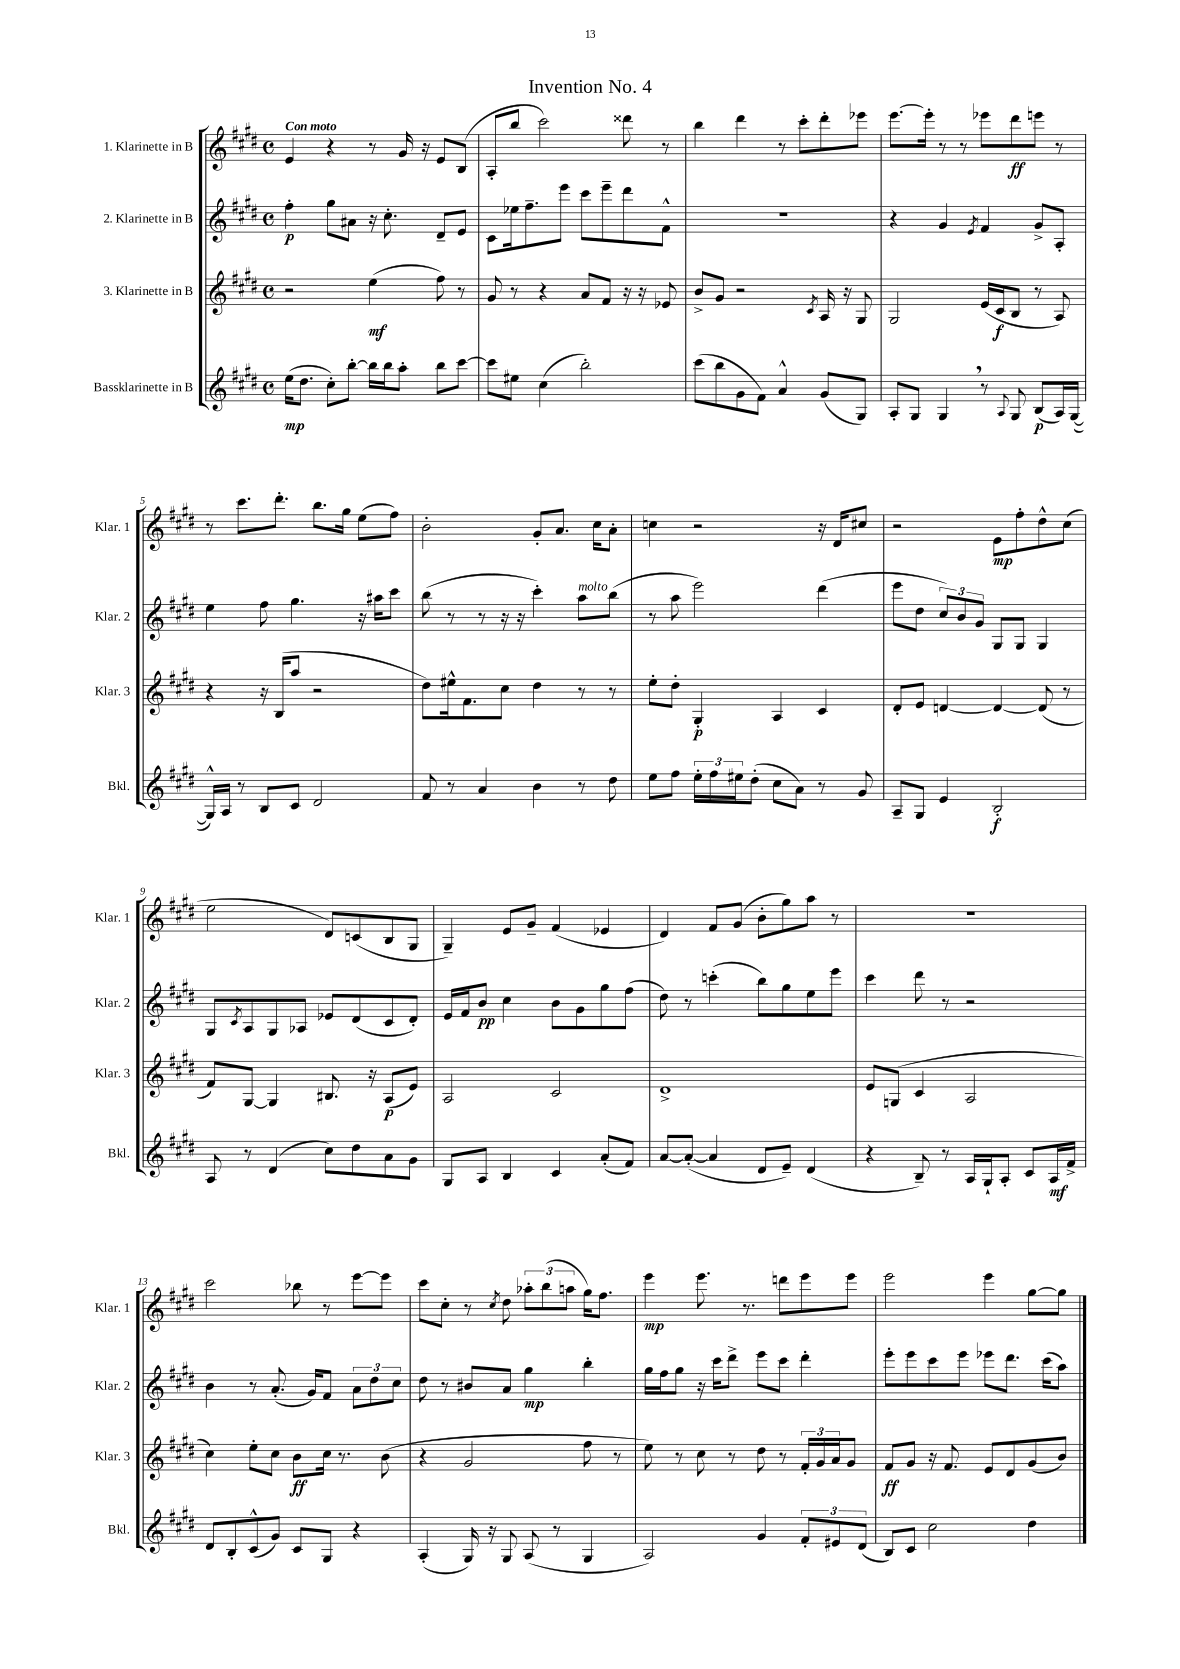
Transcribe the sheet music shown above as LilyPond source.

\header { title = "Invention No. 4" }
<<
\new StaffGroup <<
\new Staff = "s0" \with { instrumentName = "1. Klarinette in B" shortInstrumentName = "Klar. 1" } {
    \clef treble \key e \major \defaultTimeSignature \time 4/4 \tempo "Con moto"
    e'4 r4 r8 gis'16 r16 e'8 b8( |
    a8-. b''8 cis'''2) disis'''8 r8 |
    b''4 dis'''4 r8 cis'''8-. dis'''8-. ees'''8 |
    e'''8.~ e'''16-. r8 r8 ees'''8 dis'''8\ff e'''8 r8 |
    r8 cis'''8. dis'''8.-. b''8. gis''16 e''8( fis''8) |
    b'2-. gis'8-. a'8. cis''16 a'8-. |
    c''4 r2 r16 dis'16 cis''8 |
    r2 e'8\mp fis''8-. dis''8-^ cis''8( |
    e''2 dis'8) c'8( b8 gis8 |
    gis4--) e'8 gis'8-- fis'4( ees'4 |
    dis'4) fis'8 gis'8( b'8-. gis''8) a''8 r8 |
    R1 |
    cis'''2 bes''8 r8 e'''8~ e'''8 |
    cis'''8 cis''8-. r8 \acciaccatura { cis''8 } dis''8 \tuplet 3/2 { aes''8-. b''8( a''8 } gis''16) fis''8. |
    e'''4\mp e'''8. r8. d'''8 e'''8 e'''8 |
    e'''2 e'''4 gis''8~ gis''8 \bar "|." |
}
\new Staff = "s1" \with { instrumentName = "2. Klarinette in B" shortInstrumentName = "Klar. 2" } {
    \clef treble \key e \major \defaultTimeSignature \time 4/4
    fis''4-.\p gis''8 ais'8 r16 cis''8.-. dis'8-- e'8 |
    cis'8 ees''16 fis''8.-- e'''8 cis'''8 e'''8-- dis'''8 fis'8-^ |
    R1 |
    r4 gis'4 \acciaccatura { e'8 } fis'4 gis'8-> a8-. |
    e''4 fis''8 gis''4. r16 ais''16 cis'''8 |
    b''8( r8 r8 r16 r16 cis'''4-.) a''8^\markup { \italic "molto" } b''8( |
    r8 a''8 e'''2) dis'''4( |
    e'''8 dis''8 \tuplet 3/2 { cis''8) b'8 gis'8 } gis8 gis8 gis4 |
    gis8 \acciaccatura { cis'8 } a8 gis8 aes8 ees'8 dis'8( cis'8 dis'8-.) |
    e'16 fis'16 b'8\pp cis''4 b'8 gis'8 gis''8 fis''8( |
    dis''8) r8 c'''4-.( b''8) gis''8 e''8 e'''8 |
    cis'''4 dis'''8 r8 r2 |
    b'4 r8 a'8.-.( gis'16) fis'8 \tuplet 3/2 { a'8 dis''8 cis''8 } |
    dis''8 r8 bis'8 a'8 gis''4\mp b''4-. |
    gis''16 fis''16 gis''8 r16 cis'''16 dis'''8-> e'''8 cis'''8 dis'''4-. |
    e'''8-. e'''8 cis'''8 e'''8 ees'''8 dis'''8. cis'''16( a''8) \bar "|." |
}
\new Staff = "s2" \with { instrumentName = "3. Klarinette in B" shortInstrumentName = "Klar. 3" } {
    \clef treble \key e \major \defaultTimeSignature \time 4/4
    r2 e''4\mf( fis''8) r8 |
    gis'8 r8 r4 a'8 fis'8 r16 r16 ees'8 |
    b'8-> gis'8 r2 \acciaccatura { cis'8 } a16 r16 gis8 |
    gis2 e'16( cis'16\f b8 r8 a8) |
    r4 r16 b16( a''8 r2 |
    dis''8) eis''16-^ fis'8. cis''8 dis''4 r8 r8 |
    e''8-. dis''8-. gis4-.\p a4 cis'4 |
    dis'8-. e'8 d'4~ d'4~ d'8( r8 |
    fis'8) gis8~ gis4 bis8. r16 a8\p( e'8) |
    a2 cis'2 |
    dis'1-> |
    e'8 g8( cis'4 a2 |
    cis''4) e''8-. cis''8 b'8\ff cis''16 r8. b'8( |
    r4 gis'2 fis''8 r8 |
    e''8) r8 cis''8 r8 dis''8 r8 \tuplet 3/2 { fis'16-. gis'16 a'16 } gis'8 |
    fis'8\ff gis'8 r16 fis'8. e'8 dis'8 gis'8( b'8) \bar "|." |
}
\new Staff = "s3" \with { instrumentName = "Bassklarinette in B" shortInstrumentName = "Bkl." } {
    \clef treble \key e \major \defaultTimeSignature \time 4/4
    e''16\mp( dis''8. cis''8-.) b''8~-. b''16 b''16 a''8-. b''8 cis'''8~ |
    cis'''8 eis''8 cis''4( b''2-.) |
    cis'''8( b''8 gis'8 fis'8) a'4-^ gis'8( gis8) |
    a8-. gis8 gis4 \breathe r8 \appoggiatura { a8 } gis8 b8\p( a16) gis16~( |
    gis16-^) a16 r8 b8 cis'8 dis'2 |
    fis'8 r8 a'4 b'4 r8 dis''8 |
    e''8 fis''8 \tuplet 3/2 { e''16-. fis''16 eis''16 } dis''8-.( cis''8 a'8) r8 gis'8 |
    a8-- gis8 e'4 b2-.\f |
    a8 r8 dis'4( cis''8) dis''8 a'8 gis'8 |
    gis8 a8 b4 cis'4 a'8-.( fis'8) |
    a'8~ a'8~-.( a'4 dis'8 e'8--) dis'4( |
    r4 b8--) r8 a16 gis16-! a8-. cis'8 a16\mf fis'16-> |
    dis'8 b8-. cis'8-^( gis'8) cis'8 gis8 r4 |
    a4-.( gis16) r16 gis8 a8( r8 gis4 |
    a2) gis'4 \tuplet 3/2 { fis'8-. eis'8 dis'8( } |
    b8) cis'8 cis''2 dis''4 \bar "|." |
}
>>
>>
